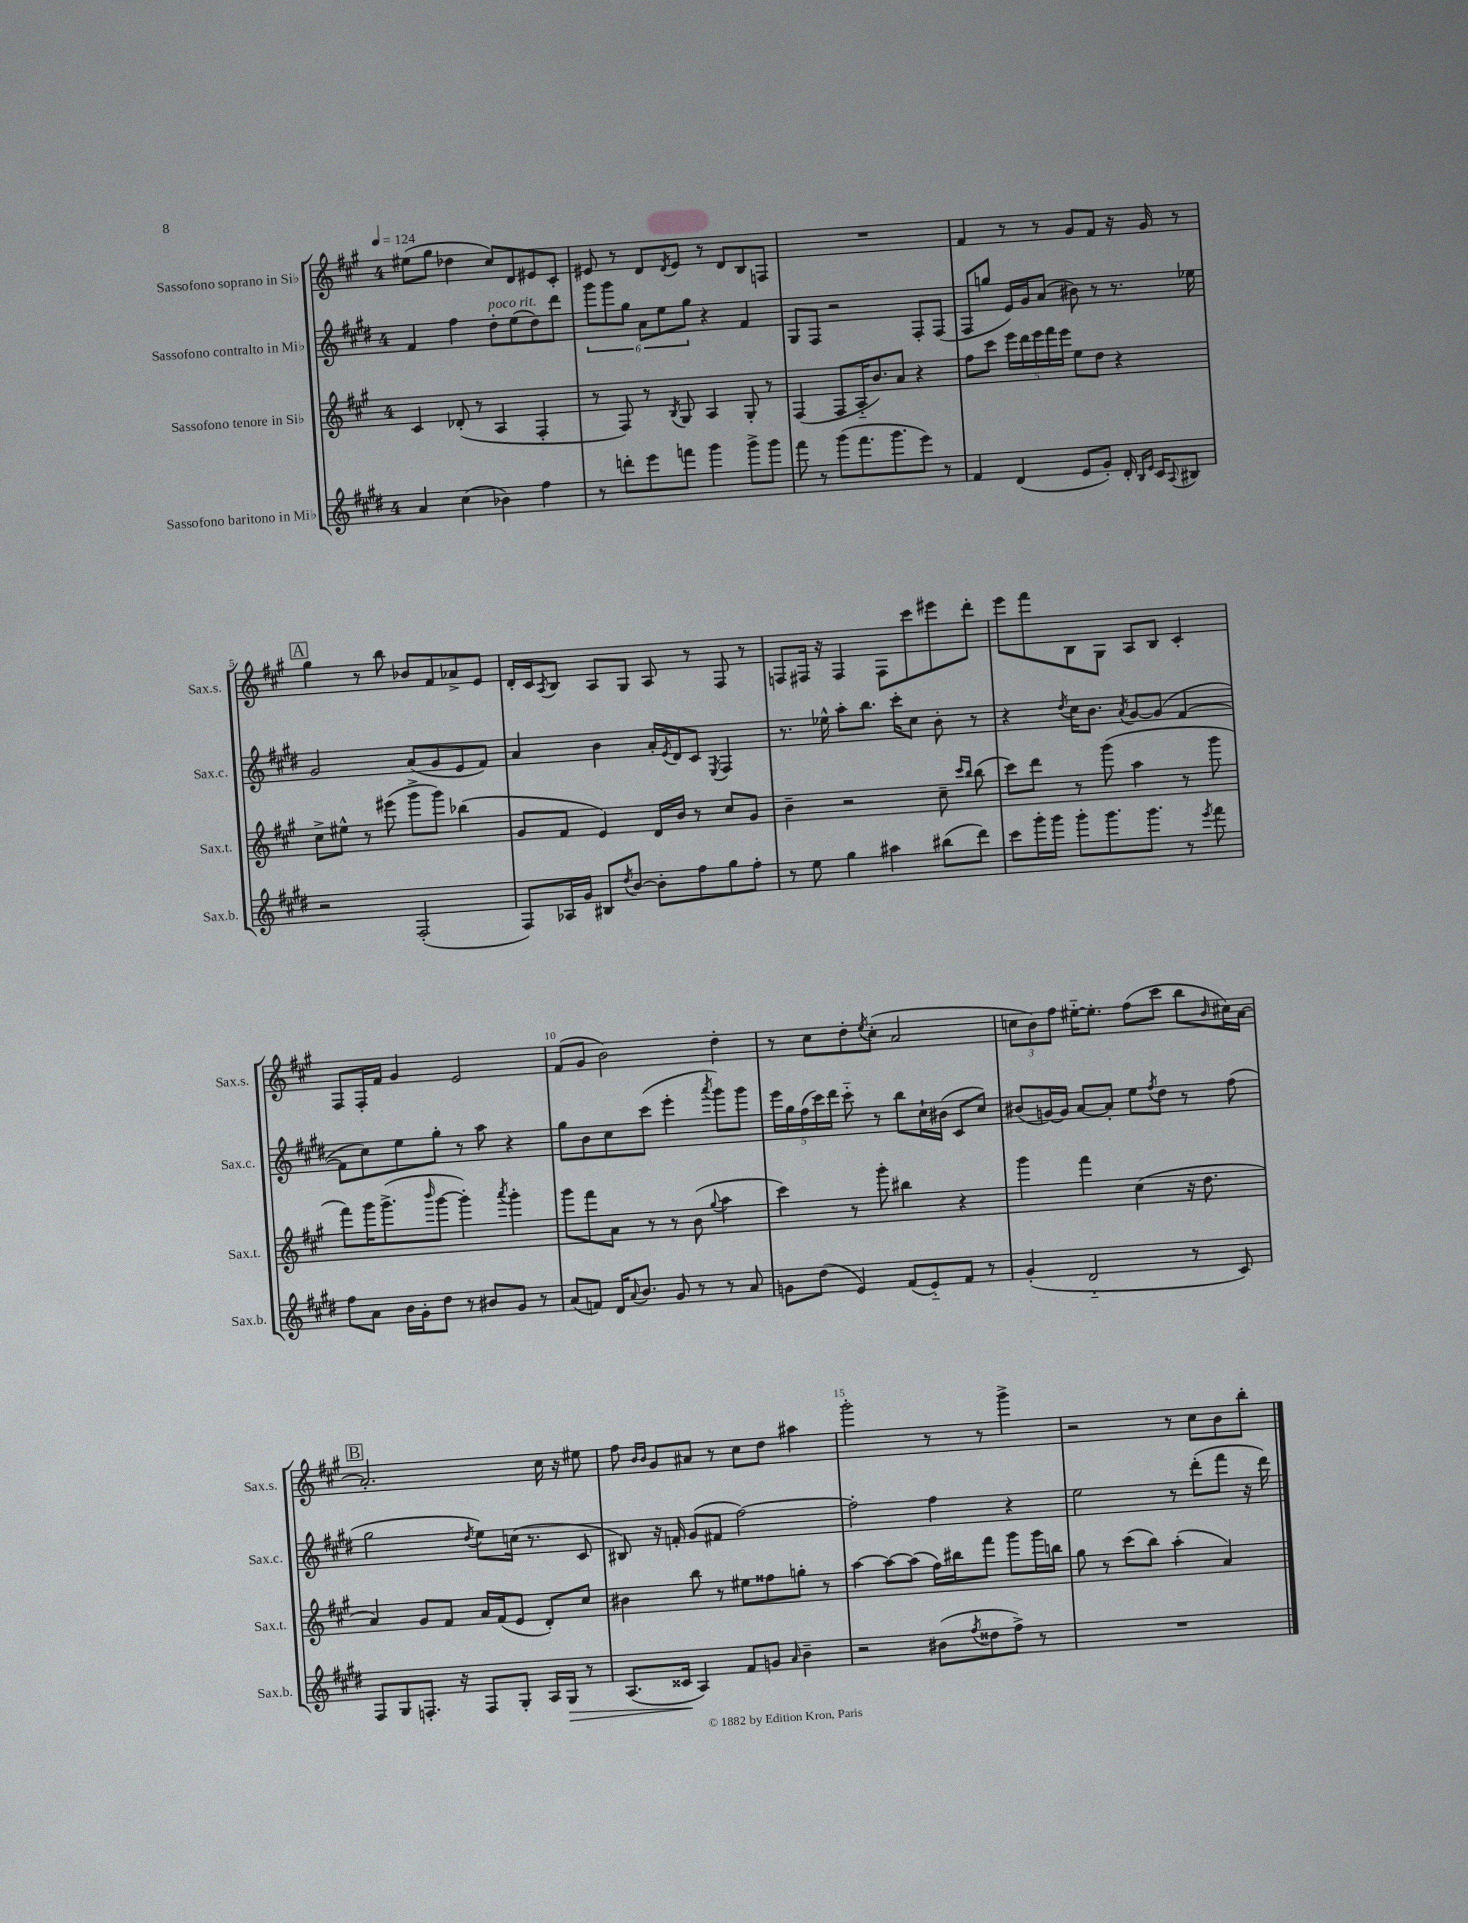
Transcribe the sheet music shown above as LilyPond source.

<<
\new StaffGroup <<
\new Staff = "s0" \with { instrumentName = "Sassofono soprano in Sib" shortInstrumentName = "Sax.s." } {
    \clef treble \key a \major \once \override Staff.TimeSignature.style = #'single-digit \time 4/4 \tempo 4 = 124
    eis''8( gis''8 des''4 cis''8) d'8 eis'8 cis'8-. |
    eis'8 r8 d'8 \acciaccatura { d'8 } eis'8 r8 d'8 b8 f8 |
    R1 |
    fis'4 r8 r8 gis'8 fis'8 r16 gis'16 r8 |
    \mark \markup { \box "A" } gis''4 r8 b''8 bes'8 fis'8 aes'8-> e'8 |
    d'16-. cis'16 \acciaccatura { a8 } b8 a8 gis8 a8 r8 fis8 r8 |
    f8 fis16 r16 fis4 fis8 cis'''8 eis'''8 d'''8-. |
    e'''8 fis'''8 b8 gis8 a8 b8 cis'4-. |
    fis8 fis16-. fis'16 gis'4 e'2 |
    fis'8( gis'8 b'2) d''4-. |
    r8 cis''8 d''8-. \acciaccatura { e''8 } cis''8-.( a'2 |
    \tuplet 3/2 { c''8 b'8) fis''8 } eis''16~-_ eis''8.-. fis''8( cis'''8 b''8 \grace { b'16 } cis''16) a'16~ |
    \mark \markup { \box "B" } a'2.-. cis''16 r16 eis''8 |
    fis''8 \grace { b'16 b'16 } gis'8 ais'8 r8 cis''8 d''8 ais''4 |
    gis'''2-. r8 r8 gis'''4-> |
    r2 r8 cis''8 b'8 b''8-. \bar "|." |
}
\new Staff = "s1" \with { instrumentName = "Sassofono contralto in Mib" shortInstrumentName = "Sax.c." } {
    \clef treble \key e \major \once \override Staff.TimeSignature.style = #'single-digit \time 4/4
    fis'4 fis''4 dis''8-.^\markup { \italic "poco rit." } e''8( dis''8) dis'''8 |
    \tuplet 6/4 { gis'''8 gis'''8 gis''8 a'8 e''8 gis''8 } r4 fis'4 |
    gis8 fis8 r2 fis8-. fis8( |
    fis8 g''8 e'16) gis'16 a'8( bis'8) r8 r8. ees''16 |
    \mark \markup { \box "A" } gis'2 a'8( gis'8 e'8 fis'8) |
    a'4 b'4 a'16-. \acciaccatura { e'8 } dis'16 cis'8 \acciaccatura { e8 } fis4 |
    r8. ees''16-^ a''8-. b''8. cis'''16-. cis''8 b'8-. r8 |
    r4 \acciaccatura { dis''8 } cis''16 b'8. \acciaccatura { a'8 } gis'8~ gis'8( fis'4~ |
    fis'8 cis''8) e''8 gis''8-. r8 a''8 r4 |
    gis''8 b'8 cis''8 cis'''8( e'''4-. \acciaccatura { a'''8 } gis'''8) gis'''8 |
    \tuplet 5/4 { e'''16 gis''16 fis''16( cis'''16) dis'''16 } cis'''8-_ r8 b''8 cis''16-! bis'16( cis'8 cis''8) |
    bis'8( g'16~) g'16 a'8~ a'8-. e''8 \acciaccatura { fis''8 } dis''8 r8 fis''8( |
    \mark \markup { \box "B" } gis''2 \acciaccatura { dis''8 } e''8) c''16( r8. cis'8 |
    bis8) r16 f'16-. gis'8( fis'8 fis''2~) |
    fis''2-. fis''4 r4 |
    e''2 r8 dis'''8-.( fis'''8 r16 dis'''16) \bar "|." |
}
\new Staff = "s2" \with { instrumentName = "Sassofono tenore in Sib" shortInstrumentName = "Sax.t." } {
    \clef treble \key a \major \once \override Staff.TimeSignature.style = #'single-digit \time 4/4
    cis'4 des'8-.( r8 a4 fis4-. |
    r8 fis8) r8 \acciaccatura { b8 } gis8 a4 gis8-. r8 |
    fis4( fis8 a16-_ b'8.) a'8 r4 |
    fis''8 cis'''8 \tuplet 5/4 { e'''16 d'''16 e'''16 fis'''16 e'''16 } e''8 d''8 r4 |
    \mark \markup { \box "A" } cis''8-> eis''8-^ r8 eis'''8( gis'''8-> gis'''8) bes''4( |
    gis'8 fis'8 e'4) d'16 b'16 r8 cis''8 gis'8 |
    b'4-- r2 cis''8-- \grace { cis'''16 b''16 } b''8( |
    cis'''8) d'''8 r8 gis'''8( a''4 r8 gis'''8 |
    fis'''8) gis'''16 gis'''8.->( \grace { b'''16 } gis'''8~ gis'''4-.) \acciaccatura { a'''8 } gis'''4-. |
    gis'''8 fis'''8 a'8 r8 r8 b'8( \appoggiatura { gis''8 } a''4 |
    cis'''4) r8 gis'''8-. bis''4 r4 |
    gis'''4 fis'''4 cis''4( r16 d''8. |
    \mark \markup { \box "B" } a'4) gis'8 fis'8 a'16 fis'16( e'8 d'8-.) cis''8 |
    bis'4 b''8 r8 eis''8 fisis''8 g''8-. r8 |
    a''4~ a''8~ a''8( fis''16) bis''16 fis'''8 gis'''8 gis'''16 b''16 |
    gis''8 r8 cis'''8( b''8) a''4-.( a'4) \bar "|." |
}
\new Staff = "s3" \with { instrumentName = "Sassofono baritono in Mib" shortInstrumentName = "Sax.b." } {
    \clef treble \key e \major \once \override Staff.TimeSignature.style = #'single-digit \time 4/4
    a'4 cis''4( bes'4) fis''4 |
    r8 d'''8-. e'''8 f'''8 gis'''4 gis'''8-> gis'''8 |
    fis'''8 r8 gis'''8( fis'''8. gis'''8. e'''8) r8 |
    fis'4 dis'4( e'8 gis'8-.) dis'16-. \grace { b16 e'16 } cis'16 \appoggiatura { a8 } bis8 |
    \mark \markup { \box "A" } r2 fis2-.( |
    fis8) aes16 gis'16 bis8 \acciaccatura { dis''8 } b'8~ b'8-. fis''8 gis''8 fis''8-. |
    r8 e''8 gis''4 ais''4 bis''8( dis'''8) |
    cis'''8 gis'''16-. gis'''16 gis'''8-. gis'''8. gis'''8. r8 \acciaccatura { e'''8 } fis'''8 |
    fis''8 a'8 b'16 gis'16-. dis''8 r8 bis'8 gis'8 r8 |
    a'8( f'8) dis'16 \appoggiatura { a'8 } b'8. gis'8 r8 r8 a'8 |
    g'8 dis''8( e'4) fis'8( e'8-_) fis'8 r8 |
    gis'4-.( dis'2-_ r8 cis'8) |
    \mark \markup { \box "B" } fis8 gis8 f8.-. r16 f8 gis8-. a16 gis16\> r8 |
    a8.( cisis'16\! a4) fis'8 g'8 \grace { a'16 } b'4-- |
    r2 bis'8( \acciaccatura { fis''8 } disis''8 fis''8->) r8 |
    R1 \bar "|." |
}
>>
>>
\layout { \context { \Score \override BarNumber.break-visibility = ##(#f #t #t) barNumberVisibility = #(every-nth-bar-number-visible 5) } }
